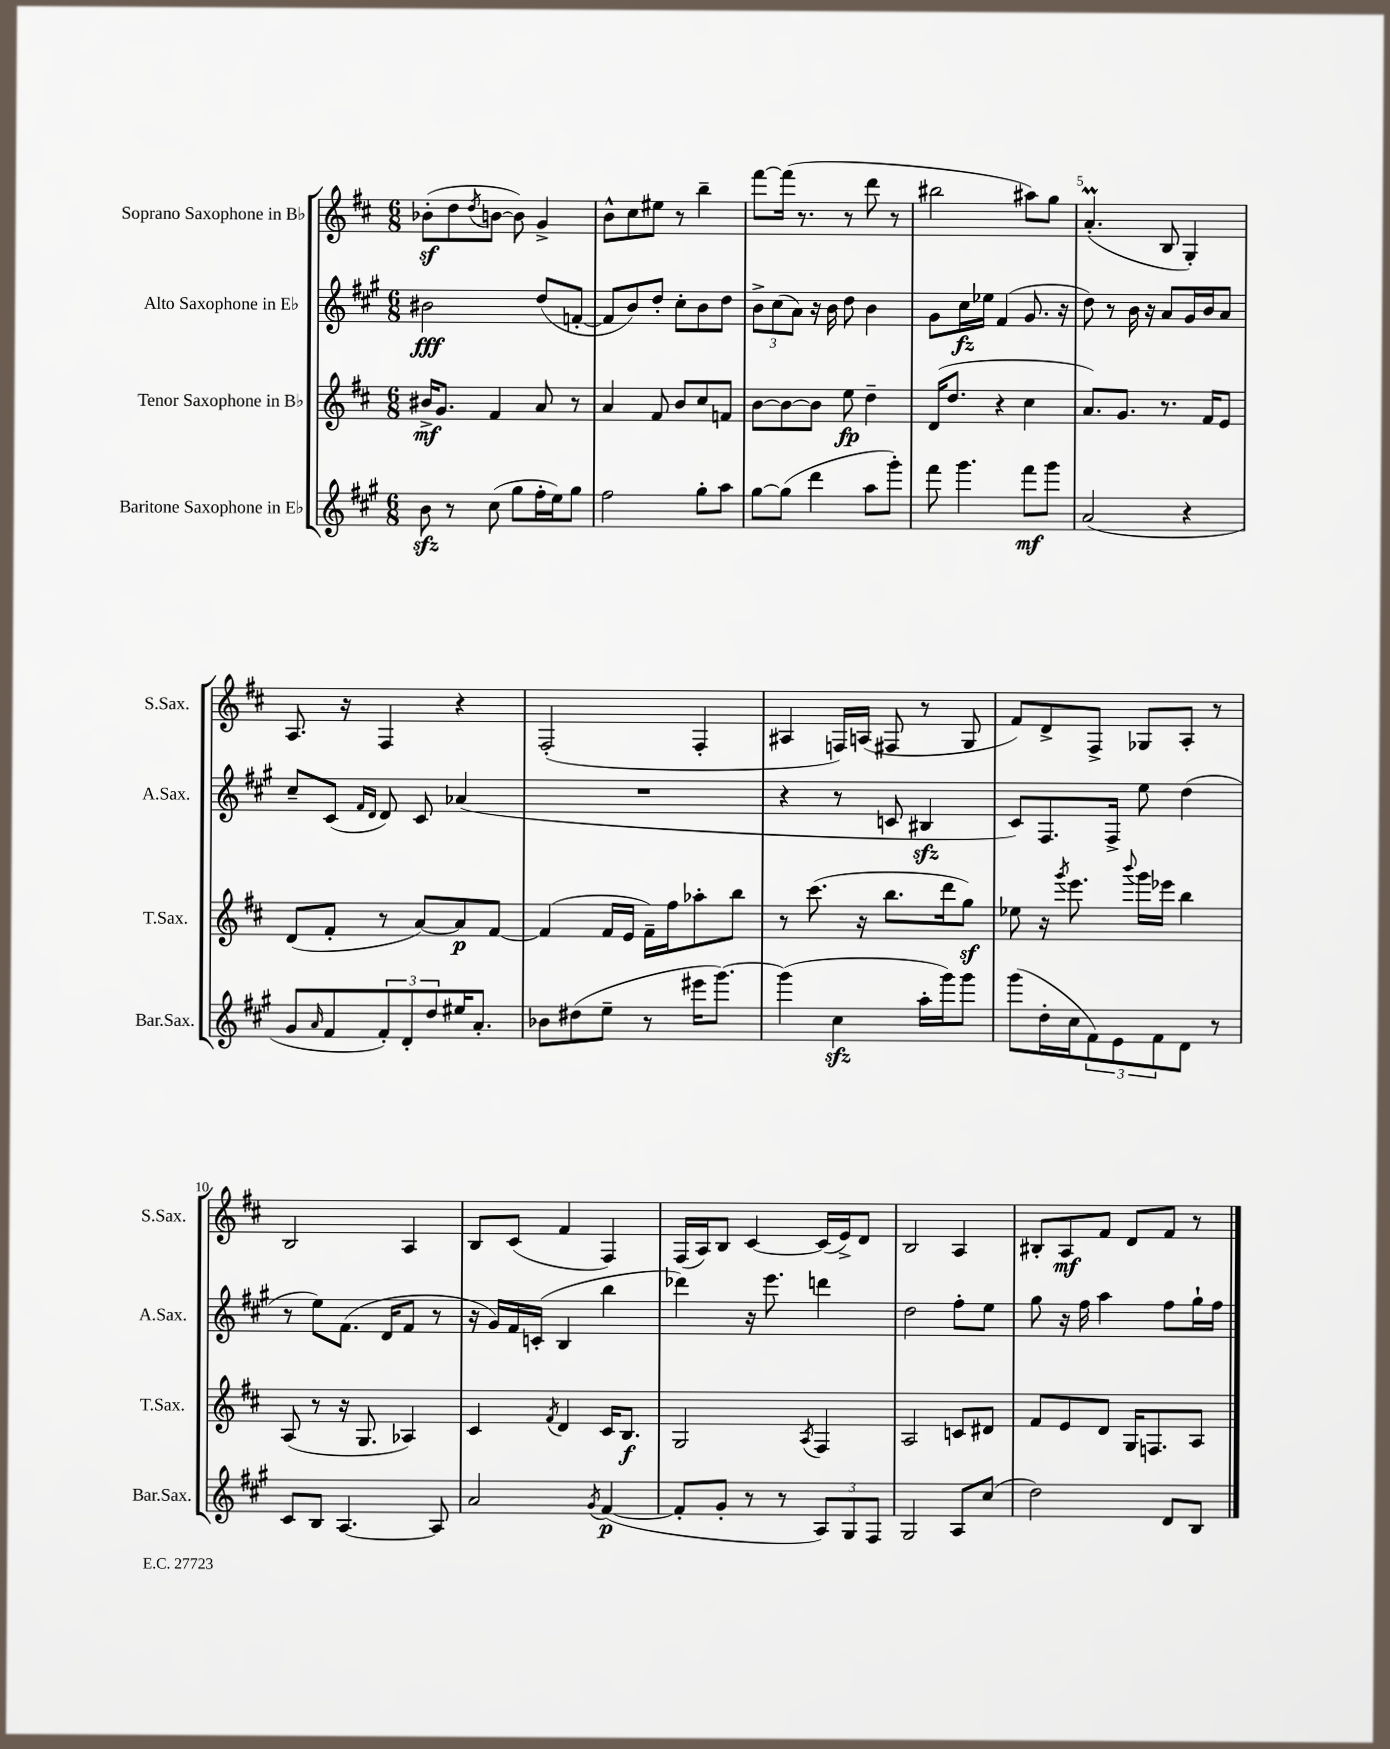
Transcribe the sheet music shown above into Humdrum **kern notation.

**kern	**kern	**kern	**kern
*staff4	*staff3	*staff2	*staff1
*clefG2	*clefG2	*clefG2	*clefG2
*k[f#c#g#]	*k[f#c#]	*k[f#c#g#]	*k[f#c#]
*M6/8	*M6/8	*M6/8	*M6/8
8b	16b#^	2b#	(8b-'
.	8.g	.	.
8r	.	.	8dd
.	.	.	8qdd
(8cc#	4f#	.	[8b
8gg#	.	.	8b])
16ff#'	8a	(8dd	4g^
16ee)	.	.	.
8gg#	8r	[8f'	.
=	=	=	=
2ff#	4a	8f]	8b^^
.	.	8b)	8cc#
.	8f#	8dd'	8ee#
.	8b	8cc#'	8r
8gg#'	8cc#	8b	4bb~
8aa	8f	8dd	.
=	=	=	=
[8gg#	[8b	12b^	[8fff#
.	.	(12cc#	.
(8gg#]	8b_	.	(16fff#]
.	.	12a)	.
.	.	.	8.r
4ddd	8b]	16r	.
.	.	16b	.
.	8ee	8dd	8r
8aa	4dd~	4b	8ddd
8ggg#')	.	.	8r
=	=	=	=
8fff#	(16d	8g#	2bb#
.	8.dd	.	.
4.ggg#	.	16cc#	.
.	.	16ee-	.
.	4r	(4f#	.
8fff#	4cc#	8.g#	8aa#)
8ggg#	.	.	8gg
.	.	16r	.
=	=	=	=
(2a	8.a)	8dd)	(4.a'
.	.	8r	.
.	8.g	.	.
.	.	16b	.
.	.	16r	.
.	8.r	8a	8B
4r	.	16g#	4G')
.	16f#	16b	.
.	8e	8a	.
=	=	=	=
8g#	(8d	8cc#~	8.A
16qqa	.	.	.
8f#	8f#'	(8c#	.
.	.	.	16r
.	.	16qqf#	.
.	.	16qqd	.
12f#')	8r	8d)	4F#
12d'	.	.	.
.	[8a)	8c#	.
12dd	.	.	.
16ee#	8a]	(4a-	4r
8.a'	.	.	.
.	[8f#	.	.
=	=	=	=
8b-	(4f#]	2.r	(2F#'
(8dd#	.	.	.
8ee~	16f#	.	.
.	16e	.	.
8r	16f#~)	.	.
.	16ff#	.	.
16eee#	8aa-'	.	4F#'
[8.ggg#)	.	.	.
.	8bb	.	.
=	=	=	=
(4ggg#]	8r	4r	4A#
.	(8.ccc#	.	.
4cc#	.	8r	16F)
.	16r	.	(16A
.	8.bb	8c	8F#
16aa'	.	4B#	8r
16ggg#)	16ddd	.	.
8ggg#	8gg)	.	8G
=	=	=	=
(8ggg#	8ee-	8c#)	8f#)
16dd'	16r	8.F#	8d^
.	8qggg	.	.
16cc#	8.eee	.	.
12f#)	.	.	8F#^
.	.	16F#^	.
12e	.	.	.
.	8qqbbb	.	.
.	16ggg	8ee	8G-
12f#	.	.	.
.	16eee-	.	.
8d	4bb	(4dd	8A'
8r	.	.	8r
=	=	=	=
8c#	(8A	8r	2B
8B	8r	8ee)	.
[4.A	16r	(8.f#	.
.	8.G	.	.
.	.	16d	.
.	4A-)	8f#	4A
8A]	.	8r	.
=	=	=	=
2a	4c#	16r	8B
.	.	16g#)	.
.	.	16f#	(8c#
.	.	(16c'	.
.	8qf#	.	.
.	4d	4B	4f#
8qg#	.	.	.
([4f#	16c#	4bb	4F#)
.	8.B	.	.
=	=	=	=
8f#']	2G	4ddd-)	(16F#
.	.	.	16A)
8g#'	.	.	8B
8r	.	16r	[4c#
.	.	8.eee	.
8r	.	.	.
.	8qA	.	.
12A)	4F#	4ddd	(16c#]
.	.	.	16e^)
12G#	.	.	.
.	.	.	8d
12F#	.	.	.
=	=	=	=
2G#	2A	2dd	2B
8A	8c	8ff#'	4A
(8cc#	8d#	8ee	.
=	=	=	=
2dd)	8f#	8gg#	8B#'
.	8e	16r	8A
.	.	16ff#	.
.	8d	4aa	8f#
.	16G	.	8d
.	8.F	.	.
8d	.	8ff#	8f#
8B	8A	16gg#`	8r
.	.	16ff#	.
==	==	==	==
*-	*-	*-	*-
